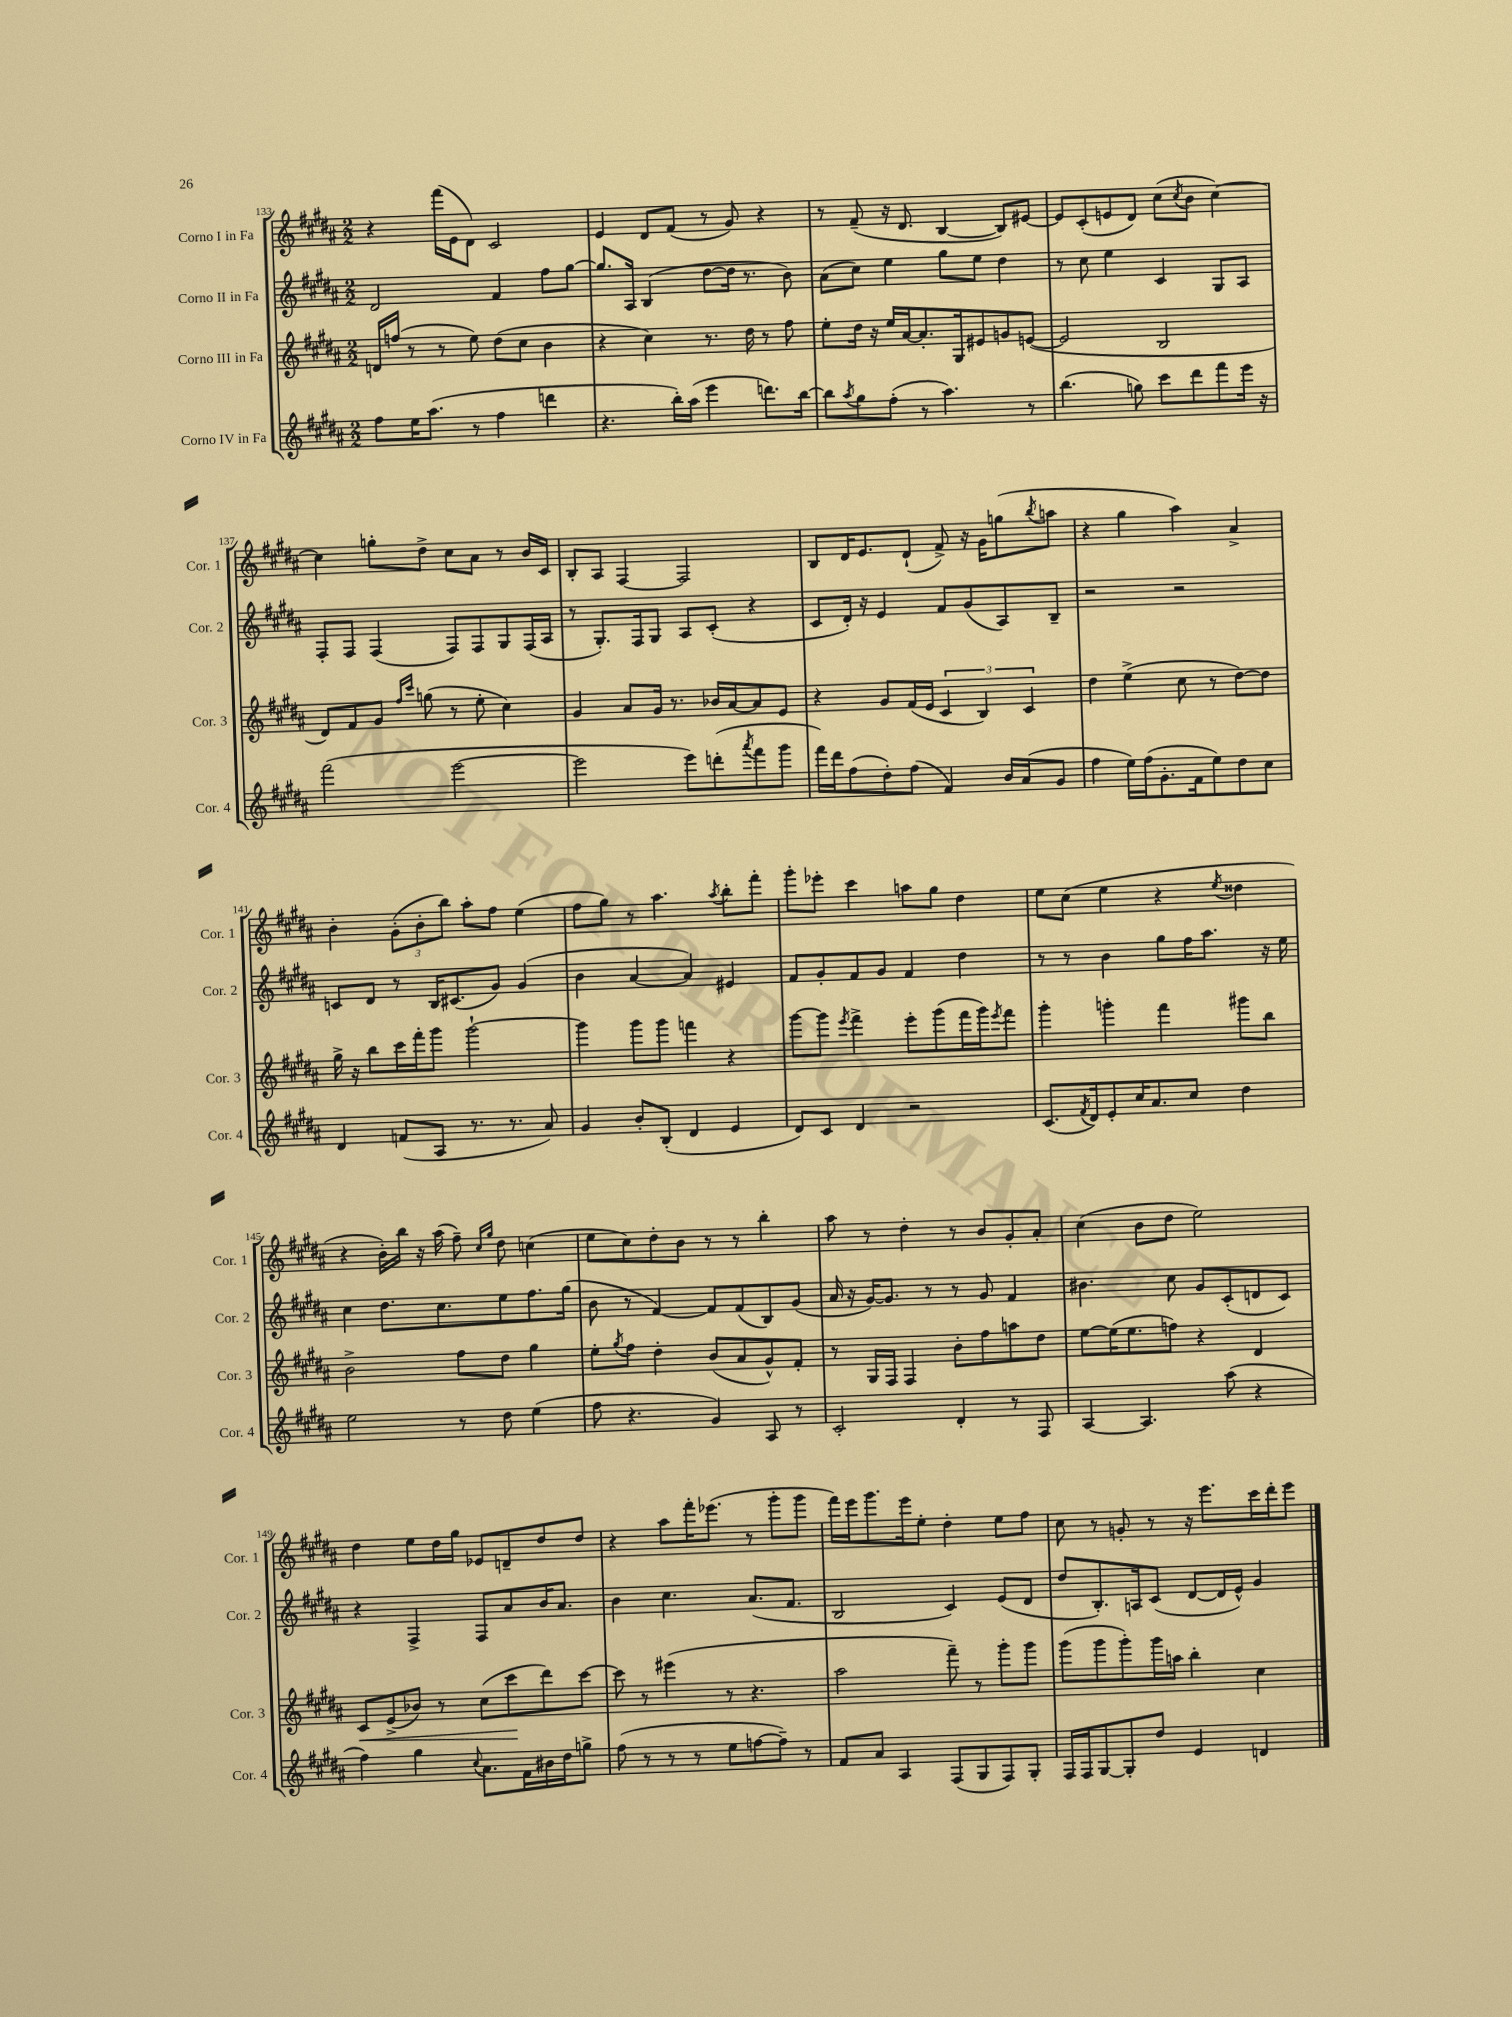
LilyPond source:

<<
\new StaffGroup <<
\new Staff = "s0" \with { instrumentName = "Corno I in Fa" shortInstrumentName = "Cor. 1" } {
    \clef treble \key b \major \numericTimeSignature \time 2/2
    r4 fis'''16( e'16 dis'8) cis'2 |
    e'4 dis'8 fis'8( r8 gis'8) r4 |
    r8 fis'8--( r16 dis'8. b4~ b8) eis'8~ |
    eis'8 cis'8-.( e'8 dis'8) cis''8( \acciaccatura { cis''8 } b'8 cis''4~) |
    cis''4 g''8-. dis''8-> cis''8 ais'8 r8 b'16 cis'16 |
    b8-. ais8 fis4~ fis2 |
    b8 dis'16 e'8. dis'8-!( fis'8->) r16 gis'16 g''8( \acciaccatura { b''8 } a''8 |
    r4 gis''4 ais''4) ais'4-> |
    b'4-. \tuplet 3/2 { gis'8-.( b'8-. b''8) } ais''8-. fis''8 e''4( |
    fis''8 gis''8) r8 ais''4. \acciaccatura { ais''8 } b''8-. fis'''8-. |
    gis'''8-. ees'''8-. cis'''4 a''8 gis''8 dis''4 |
    e''8 cis''8( e''4 r4 \acciaccatura { e''8 } disis''4 |
    r4 b'16-.) b''16 r16 ais''16( fis''8--) \grace { cis''16 gis''16 } dis''8 c''4( |
    e''8 cis''8) dis''8-. b'8 r8 r8 b''4-. |
    ais''8 r8 dis''4-. r8 b'8 gis'8-. ais'8-. |
    cis''4( b'8 dis''8 e''2) |
    dis''4 e''8 dis''16 gis''16 ees'8 d'8-- dis''8 dis''8 |
    r4 ais''8 fis'''16-. ees'''8.( r8 gis'''8-. gis'''8 |
    fis'''16) e'''16 gis'''8. e'''16 e''8-. dis''4-. e''8 fis''8 |
    cis''8 r8 g'8-. r8 r16 e'''8. cis'''16 dis'''16-. e'''8 \bar "|." |
}
\new Staff = "s1" \with { instrumentName = "Corno II in Fa" shortInstrumentName = "Cor. 2" } {
    \clef treble \key b \major \numericTimeSignature \time 2/2
    dis'2 fis'4 fis''8 gis''8~ |
    gis''8. ais16 b4( dis''8~ dis''16 r8. b'8) |
    ais'8( cis''8) e''4 gis''8 e''8 dis''4 |
    r8 cis''8 e''4 cis'4 gis8 ais8 |
    fis8-. fis8 fis4( fis8) fis8 gis8 fis16( ais16 |
    r8 gis8.-.) fis16 gis8 ais8 cis'8-.( r4 |
    cis'8 dis'16-.) r16 e'4 fis'8 gis'8( ais8) b8-- |
    r2 r2 |
    c'8 dis'8 r8 b16 cis'8.( gis'8) gis'4( |
    b'4 ais'4~ ais'4) eis'4 |
    fis'8 gis'8-. fis'8 gis'8 fis'4 dis''4 |
    r8 r8 b'4 gis''8 fis''16 ais''8. r16 e''16 |
    cis''4 dis''8. cis''8. e''8 fis''8. gis''16( |
    b'8 r8 fis'4~) fis'8 fis'8( b8) gis'8( |
    ais'16 r16 gis'16~) gis'8. r8 r8 gis'8 fis'4 |
    bis'4. cis''8 gis'8 cis'8-.( d'8 cis'8) |
    r4 fis4-> fis8 ais'8 b'16 ais'8. |
    b'4 cis''4. ais'8.( fis'8. |
    b2 cis'4) e'8( dis'8 |
    dis''8 b8.-.) a16 cis'8( dis'8~ dis'16 e'16-^) gis'4 \bar "|." |
}
\new Staff = "s2" \with { instrumentName = "Corno III in Fa" shortInstrumentName = "Cor. 3" } {
    \clef treble \key b \major \numericTimeSignature \time 2/2
    d'16 f''16( r8 r8 e''8) dis''8( cis''8 b'4 |
    r4 cis''4) r8. dis''16 r8 fis''8 |
    e''8-. dis''16 r16 e''16 ais'16~ ais'8.-. gis16 eis'8 g'8 e'8~( |
    e'2 b2 |
    dis'8) fis'8 gis'8 \grace { fis''16 cis'''16 } g''8( r8 e''8-. cis''4) |
    gis'4 ais'8 gis'16 r8. bes'16 ais'16~ ais'8 e'8 |
    r4 gis'8 fis'16( e'16 \tuplet 3/2 { cis'4 b4) cis'4 } |
    dis''4 e''4->( cis''8 r8 dis''8~) dis''8 |
    gis''16-> r16 b''8 cis'''16 fis'''16-. gis'''8 gis'''2~-! |
    gis'''4 gis'''8 gis'''8 f'''4 r4 |
    gis'''8~ gis'''8 \acciaccatura { e'''8 } fis'''4-> e'''8-. gis'''8( fis'''16 gis'''16) \acciaccatura { e'''8 } fis'''8 |
    gis'''4-. g'''4-. fis'''4 gis'''8 b''8 |
    b'2-> fis''8 dis''8 gis''4 |
    e''8-. \acciaccatura { gis''8 } fis''8 dis''4-. b'8( ais'8 gis'8-^) fis'8-. |
    r8 gis16 fis16 fis4 b'8-. fis''8 a''8 dis''8 |
    e''8~ e''16( e''8. f''8) r4 dis'4 |
    cis'8\< e'8->( bes'8) r8 cis''8( cis'''8\! dis'''8) cis'''8~ |
    cis'''8 r8 eis'''4( r8 r4. |
    ais''2 fis'''8--) r8 gis'''8-. gis'''8 |
    gis'''8( gis'''8 gis'''8-.) gis'''16 a''16 b''4-. cis''4 \bar "|." |
}
\new Staff = "s3" \with { instrumentName = "Corno IV in Fa" shortInstrumentName = "Cor. 4" } {
    \clef treble \key b \major \numericTimeSignature \time 2/2
    fis''8 e''16 ais''8.( r8 fis''4 d'''4 |
    r4. b''16-.) ais''16( e'''4 d'''8.) b''16~ |
    b''8 \acciaccatura { ais''8 } gis''8 fis''8-.( r8 ais''4.) r8 |
    b''4.( g''8) cis'''8 dis'''8 fis'''8 e'''16 r16 |
    fis'''2( e'''2~ |
    e'''2 e'''8) d'''8-.( \acciaccatura { ais'''8 } fis'''8 gis'''8 |
    fis'''16) dis'''16 fis''8( dis''8-.) fis''8( fis'4) b'16 ais'16( gis'8 |
    fis''4 e''16) fis''16( gis'8.-. fis'16 e''8) dis''8 cis''8 |
    dis'4 f'8( ais8 r8. r8. ais'8) |
    gis'4 b'8-. b8-.( dis'4 e'4 |
    dis'8) cis'8 dis'4 r2 |
    cis'8.( \acciaccatura { fis'8 } dis'16) e'8-. cis''16 ais'8. cis''8 dis''4 |
    e''2 r8 dis''8 e''4( |
    fis''8 r4. gis'4) ais8 r8 |
    cis'2-. dis'4-. r8 fis8 |
    ais4~ ais4. ais''8( r4 |
    fis''4) gis''4 \appoggiatura { cis''8 } ais'8. fis'16 bis'16 dis''16 g''8-> |
    fis''8( r8 r8 r8 e''8 f''8~ f''8--) r8 |
    fis'8 ais'8 ais4 fis8( gis8 fis8) gis8-. |
    fis16 fis16 gis8~ gis8-. dis''8 e'4 d'4 \bar "|." |
}
>>
>>
\layout { \context { \Score currentBarNumber = #133 } }
